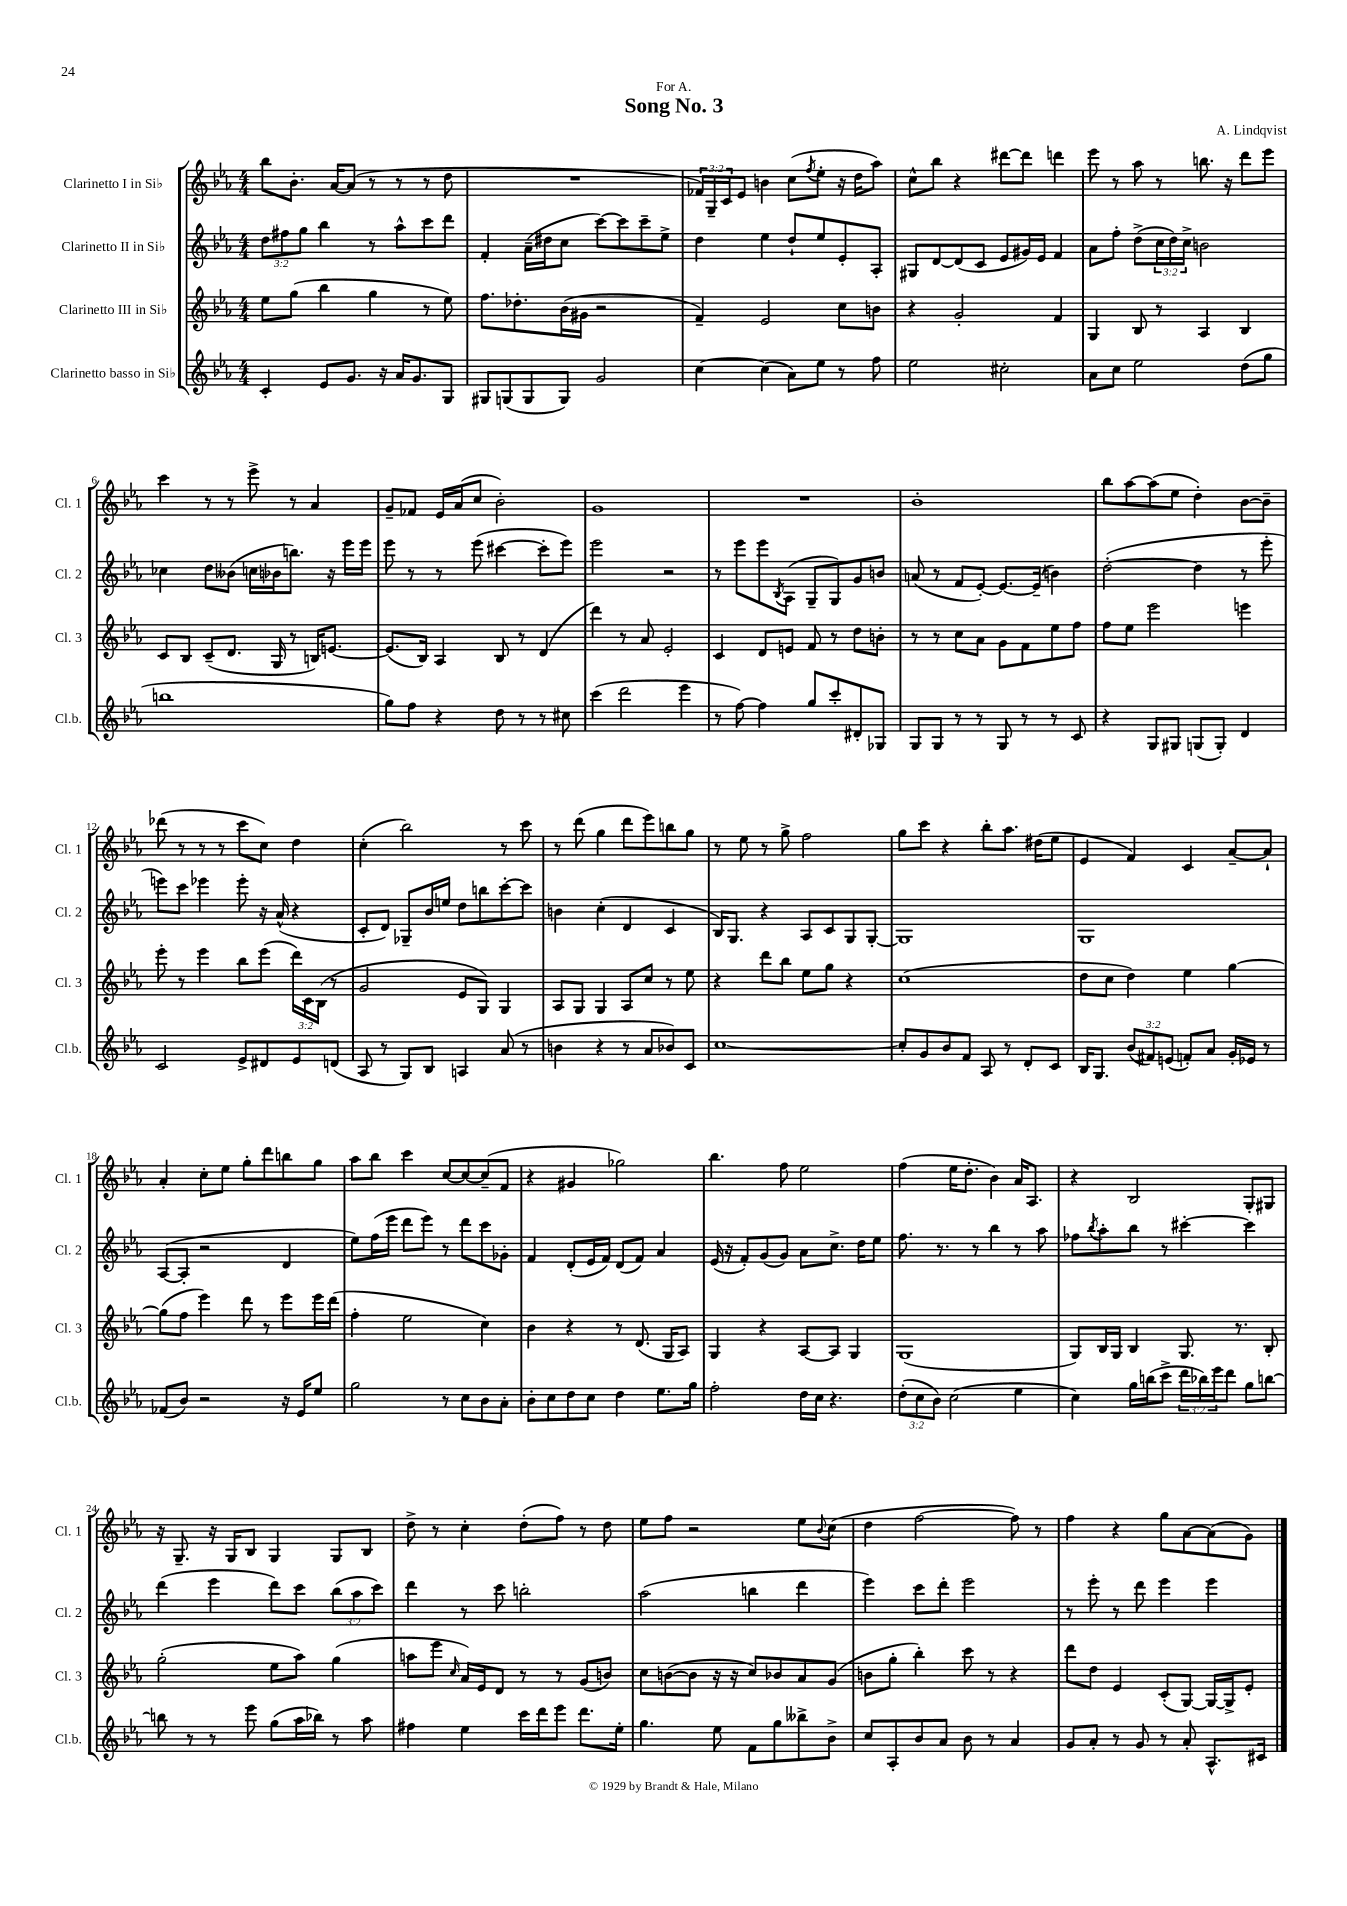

**kern	**kern	**kern	**kern
*part4	*part3	*part2	*part1
*staff4	*staff3	*staff2	*staff1
*I"Clarinetto basso in Si♭	*I"Clarinetto III in Si♭	*I"Clarinetto II in Si♭	*I"Clarinetto I in Si♭
*I'Cl.b.	*I'Cl. 3	*I'Cl. 2	*I'Cl. 1
*clefG2	*clefG2	*clefG2	*clefG2
*k[b-e-a-]	*k[b-e-a-]	*k[b-e-a-]	*k[b-e-a-]
*M4/4	*M4/4	*M4/4	*M4/4
=1	=1	=1	=1
4c'/	8ee-\L	12dd\L	8bb-\L
.	.	12ff#X\	.
.	(8gg\J	.	8.b-'\J
.	.	12gg\J	.
8e-/L	4bb-\	4bb-\	.
.	.	.	[16a-/KL
8.g/J	.	.	(8a-/J]
.	4gg\	8r	8r
16r	.	.	.
16a-/KL	.	8aa-^^\L	8r
8.g/	.	.	.
.	8r	8ccc\	8r
8G/J	8ee-\)	8ddd\J	8dd\
=2	=2	=2	=2
8G#X/L	8.ff\L	4f'/	1r
(8Gn/	.	.	.
.	8.dd-X'\	.	.
8G/	.	(16a-~\LL	.
.	.	16dd#X\J	.
8G/J)	(16b-\L	8cc\J	.
.	16g#X\JJ	.	.
2g/	2r	[8ccc\L)	.
.	.	8ccc\]	.
.	.	8ccc~\	.
.	.	8ee-^\J	.
=3	=3	=3	=3
[4cc\	4f~/)	4dd\	24f-X/LL)
.	.	.	24G~/
.	.	.	24c/J
.	.	.	8e-/J
(4cc\]	2e-/	4ee-\	4bn\
8a-\L)	.	8dd`/L	(8cc\L
.	.	.	8qff/
8ee-\J	.	8ee-/	8ee-'\J
8r	8cc\L	8e-'/	16r
.	.	.	16dd\KL
8ff\	8bn\J	8A-'/J	8aa-\J)
=4	=4	=4	=4
2ee-\	4r	8G#X/L	8cc^^\L
.	.	[8d/	8bb-\J
.	2g'/	(8d/]	4r
.	.	8c/J	.
2cc#X'\	.	8e-/L	[8ddd#X\L
.	.	16g#X/L)	8ddd#\J]
.	.	16e-/JJ	.
.	4f/	4f/	4dddn\
=5	=5	=5	=5
8a-\L	4G/	8a-\L	8eee-\
8cc\J	.	8ff'\J	8r
2ee-\	8B-/	(8dd^\L	8aa-\
.	8r	24cc\L	8r
.	.	24dd\)	.
.	.	24cc^\JJ	.
.	4A-/	2bn\	8.bbn\
.	.	.	16r
(8dd\L	4B-/	.	8ddd\L
8gg\J	.	.	8eee-\J
!!LO:LB:g=z
=6	=6	=6	=6
1bbn	8c/L	4cc-X\	4ccc\
.	8B-/J	.	.
.	(8c~/L	8dd\L	8r
.	8.d/J	(8b--X\J	8r
.	.	16ccn\LL	8eee-^\
.	16G/	16b-X\J	.
.	8r	8.bbn\J)	8r
.	16Bn/KL)	.	4a-/
.	[8.en/J	16r	.
.	.	16eee-\LL	.
.	.	16eee-\JJ	.
=7	=7	=7	=7
8gg\L)	(8.e/L]	8eee-\	8g~/L
8ff\J	.	8r	8f-X/J
.	16B-/Jk)	.	.
4r	4A-/	8r	16e-/LL
.	.	.	(16a-/J
.	.	(8eee-\	8cc/J
8dd\	8B-/	[4ccc#X\	2b-'\)
8r	8r	.	.
8r	(4d/	8ccc#'\L]	.
8cc#X\	.	8eee-\J)	.
=8	=8	=8	=8
(4ccc\	4ddd\)	2eee-\	1g
2ddd\	8r	.	.
.	8a-/	.	.
.	2e-'/	2r	.
4eee-\	.	.	.
=9	=9	=9	=9
8r	4c/	8r	1r
[8ff\)	.	8eee-\L	.
4ff\]	8d/L	8eee-\	.
.	.	8qB-/	.
.	8en/J	(8A-\J	.
8gg/L	8f/	8G~/L	.
8ccc'/	8r	8G/)	.
8d#X'/	8dd\L	8g/	.
8G-X/J	8bn'\J	8bn/J	.
=10	=10	=10	=10
8G/L	8r	(8an/	1b-'
8G/J	8r	8r	.
8r	8cc\L	8f/L	.
8r	8a-\J	[8e-'/J)	.
8G/	8g\L	8.e-/L_	.
8r	8f\	.	.
.	.	(16e-~/Jk]	.
8r	8ee-\	4bn\)	.
8c/	8ff\J	.	.
=11	=11	=11	=11
4r	8ff\L	([2dd'\	8bb-\L
.	8ee-\J	.	[8aa-\
8G/L	2eee-\	.	(8aa-\]
8G#X/J	.	.	8ee-\J
(8Gn/L	.	4dd\]	4dd'\)
8G'/J)	.	.	.
4d/	4eeen\	8r	[8b-\L
.	.	8eee-'\	8b-~\J]
!!LO:LB:g=z
=12	=12	=12	=12
2c/	8eee-'\	8eeen\L)	(8ddd-X\
.	8r	8ccc\J	8r
.	4eee-\	4eee-X\	8r
.	.	.	8r
8e-^/L	8bb-\L	8eee-'\	8ccc\L
8d#X/	(8eee-\J	16r	8cc\J)
.	.	(16a-^^/	.
8e-/	24ddd\LL)	4r	4dd\
.	24c\	.	.
.	(24B-\JJ	.	.
(8dn/J	8r	.	.
=13	=13	=13	=13
8A-/	2g/	8c'/L	(4cc'\
8r	.	8d/J)	.
8G/L)	.	8G-X~/L	2bb-\)
8B-/J	.	16b-/L	.
.	.	16een/JJ	.
4An/	8e-/L	8dd\L	.
.	8G/J)	8bbn\	.
(8a-/	4G/	[8ccc'\	8r
8r	.	8ccc\J]	8ccc\
=14	=14	=14	=14
4bn\	8A-/L	4bn\	8r
.	8G/J	.	(8ddd\
4r	4G/	(4cc'\	4gg\
8r	8A-/L	4d/	8ddd\L
8a-/L	8cc/J	.	8eee-\)
8b-X/)	8r	4c/	8bbn\
8c/J	8ee-\	.	8gg\J
=15	=15	=15	=15
[1cc	4r	16B-/KL)	8r
.	.	8.G/J	.
.	.	.	8ee-\
.	8ddd\L	4r	8r
.	8bb-\J	.	8gg^\
.	8ee-\L	8A-/L	2ff\
.	8gg\J	8c/	.
.	4r	8G/	.
.	.	[8G'/J	.
=16	=16	=16	=16
8cc'/L]	(1cc	1G]	8gg\L
8g/	.	.	8ccc\J
8b-/	.	.	4r
8f/J	.	.	.
8A-/	.	.	8bb-'\L
8r	.	.	8.aa-\J
8d'/L	.	.	.
.	.	.	(16dd#X\KL
8c/J	.	.	8ee-\J
=17	=17	=17	=17
16B-/KL	8dd\L	1G	4e-/
8.G/J	.	.	.
.	8cc\J	.	.
(12b-/L	4dd\)	.	4f/)
12f#X/)	.	.	.
(12en/J	.	.	.
8fn'/L)	4ee-\	.	4c/
8a-/J	.	.	.
16g'/LL	[4gg\	.	[8a-~/L
16e-X/JJ	.	.	.
8r	.	.	8a-`/J]
!!LO:LB:g=z
=18	=18	=18	=18
(8f-X/L	(8gg\L]	([8A-/L	4a-'/
8b-/J)	8ff\J	8A-'/J]	.
2r	4eee-\)	2r	8cc'\L
.	.	.	8ee-\J
.	8ddd\	.	8gg'\L
.	8r	.	8ddd\
16r	8eee-\L	4d/	8bbn\
16e-/KL	.	.	.
8ee-/J	16eee-\L	.	8gg\J
.	(16ddd\JJ	.	.
=19	=19	=19	=19
2gg\	4ff'\	8ee-\L)	8aa-\L
.	.	(16ff\L	8bb-\J
.	.	16eee-\JJ	.
.	2ee-\	8ddd\L	4ccc\
.	.	8eee-\J)	.
8r	.	8r	[8cc/L
8cc\L	.	8ddd\L	8cc/_
8b-\	4cc\)	8ccc\	(8cc~/]
8a-'\J	.	8g-X'\J	8f/J
=20	=20	=20	=20
8b-'\L	4b-\	4f/	4r
8cc\	.	.	.
8dd\	4r	(8d'/L	4g#X/
8cc\J	.	16e-/L	.
.	.	16f/JJ)	.
4dd\	8r	(8d/L	2gg-X\)
.	(8.d/	8f/J)	.
8.ee-\L	.	4a-/	.
.	16G/KL	.	.
.	8A-/J)	.	.
16gg\Jk	.	.	.
=21	=21	=21	=21
2ff'\	4G/	(16e-/	4.bb-\
.	.	16r	.
.	.	8f'/L)	.
.	4r	(8g/	.
.	.	8g/J)	8ff\
16dd\LL	[8A-/L	8a-\L	2ee-\
16cc\JJ	.	.	.
4.r	8A-/J]	8.cc^\J	.
.	4G/	.	.
.	.	16dd\KL	.
.	.	8ee-\J	.
=22	=22	=22	=22
(12dd'\L	(1G	8.ff\	(4ff\
12cc\	.	.	.
12b-\J)	.	.	.
.	.	8.r	.
(2cc\	.	.	16ee-\KL
.	.	.	8.dd'\J
.	.	8r	.
.	.	4bb-\	4b-\)
4ee-\	.	8r	16a-/KL
.	.	.	8.A-/J
.	.	8aa-\	.
=23	=23	=23	=23
4cc\)	8G/L)	8ff-X\L	4r
.	.	8qbb-/	.
.	16B-/L	8aa-'\	.
.	16G/JJ	.	.
16gg\LL	4B-/	8bb-\J	2B-/
(16bbn\J	.	.	.
8ccc^\J	.	8r	.
24ddd\LL	8.G/	[4ccc#X'\	.
24bb-X\)	.	.	.
24eee-\J	.	.	.
8ddd\J	.	.	.
.	8.r	.	.
8gg\L	.	4ccc#\]	8G'/L
[8bbn\J	8B-'/	.	8G#X/J
!!LO:LB:g=z
=24	=24	=24	=24
8bbn\]	(2gg'\	(4ddd\	16r
.	.	.	8.G~/
8r	.	.	.
8r	.	4eee-\	16r
.	.	.	16G/KL
8eee-\	.	.	8B-/J
(8gg\L	8ee-\L	8ddd\L)	4G/
16aa-\L	8aa-\J)	8ccc\J	.
16bb-X\JJ)	.	.	.
8r	(4gg\	(12bb-\L	8G/L
.	.	12aa-\	.
8aa-\	.	.	8B-/J
.	.	12ccc\J)	.
=25	=25	=25	=25
4ff#X\	8aan\L	4ddd\	8dd^\
.	8eee-\J	.	8r
.	16qqcc/	.	.
4ee-\	16a-/LL)	8r	4cc'\
.	16e-/J	.	.
.	8d/J	8ccc\	.
16ccc\LL	8r	2bbn'\	(8dd'\L
16ddd\J	.	.	.
8eee-\J	8r	.	8ff\J)
8.ddd\L	(8g/L	.	8r
.	8bn/J)	.	8dd\
16ee-'\Jk	.	.	.
=26	=26	=26	=26
4.gg\	8cc\L	(2aa-\	8ee-\L
.	([8bn\	.	8ff\J
.	8b\J]	.	2r
8ee-\	16r	.	.
.	16r	.	.
8f\L	8cc/L)	4bbn\	.
8gg\	8b-X/	.	.
8bb--X^\	8a-/	4ddd\	8ee-\L
.	.	.	8qqb-/
8b-^\J	(8g/J	.	(8cc\J
=27	=27	=27	=27
8cc/L	8bn\L	4eee-\)	4dd\
8A-'/	8gg'\J	.	.
8b-/	4bb-'\)	8ccc\L	[2ff\
8a-/J	.	8ddd'\J	.
8b-\	8ccc\	2eee-\	.
8r	8r	.	.
4a-/	4r	.	8ff\])
.	.	.	8r
=28	=28	=28	=28
8g/L	8ddd\L	8r	4ff\
8a-'/J	8dd\J	8eee-'\	.
8r	4e-/	8r	4r
8g/	.	8ddd\	.
8r	(8c'/L	4eee-\	8gg\L
8a-'/	[8G/J)	.	[8a-\
8.A-^^/L	16G/LL_	4eee-\	(8a-\]
.	16G^/J]	.	.
.	8e-'/J	.	8g\J)
16c#X/Jk	.	.	.
==	==	==	==
*-	*-	*-	*-
